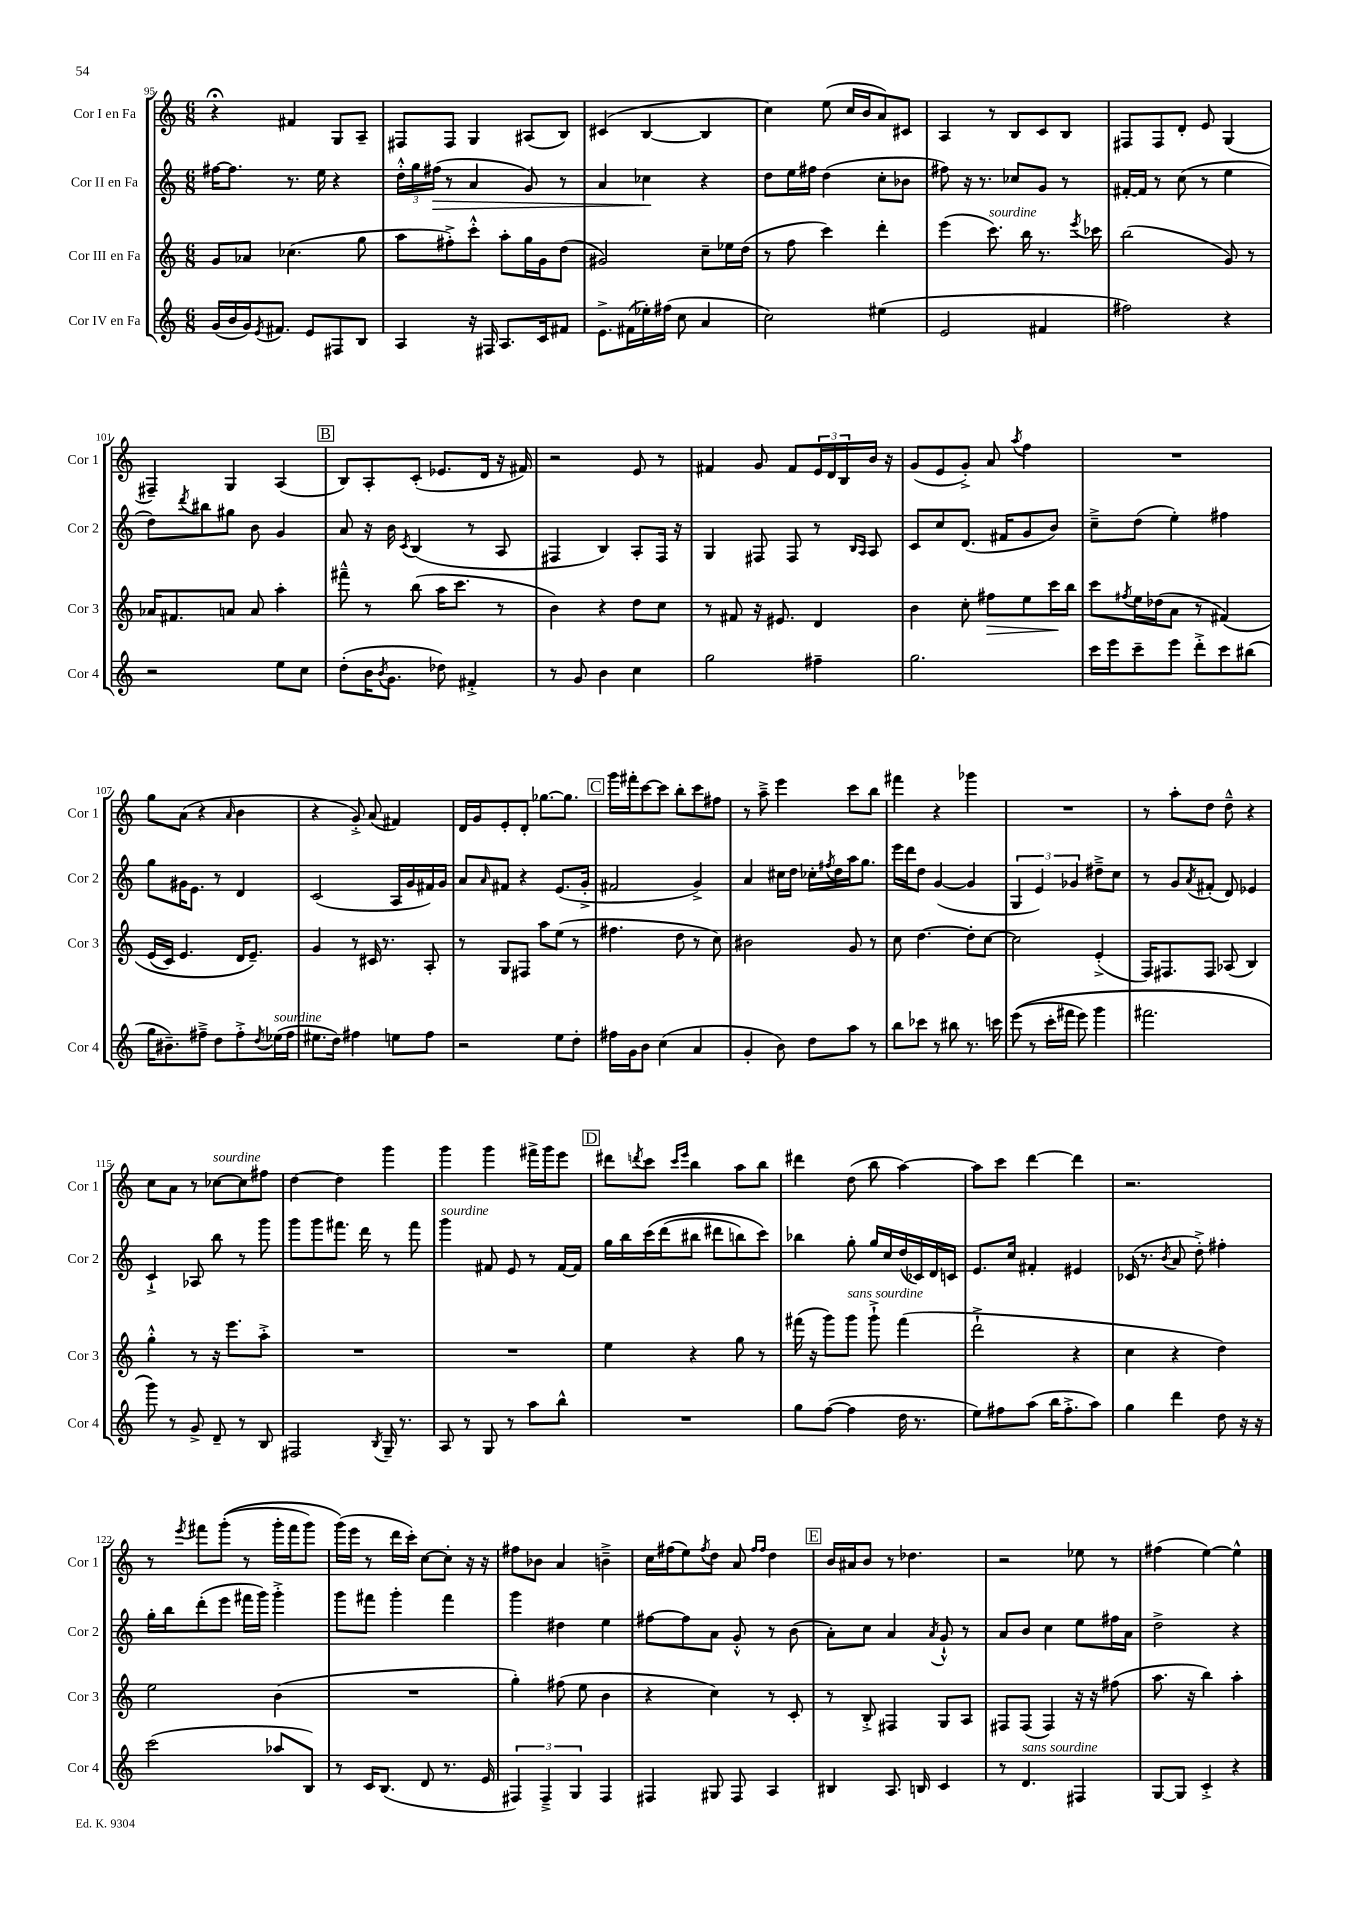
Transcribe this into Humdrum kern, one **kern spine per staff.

**kern	**kern	**kern	**kern
*staff4	*staff3	*staff2	*staff1
*clefG2	*clefG2	*clefG2	*clefG2
*k[]	*k[]	*k[]	*k[]
*M6/8	*M6/8	*M6/8	*M6/8
(16g	8g	[16ff#	4r;
16b	.	8.ff#]	.
16g)	8a-	.	.
8qe	.	.	.
8.f#	.	.	.
.	(4.cc-	8.r	4f#
8e	.	.	.
.	.	16ee	.
8F#	.	4r	8G
8B	8gg	.	8A~
=	=	=	=
4A	8aa	24dd'^^	8F#
.	.	24gg	.
.	.	(24ff#	.
.	8ff#'^)	8r	8F#
16r	8ccc'^^	4a	4G
16F#	.	.	.
8.A	8aa'	.	.
.	16gg	8g)	(8A#
16c	16g	.	.
8f#	(8dd	8r	8B)
=	=	=	=
8.e^	2g#)	4a	(4c#
(16f#	.	.	.
16ee-')	.	4cc-	[4B
(16ff#	.	.	.
8cc	.	.	.
4a	8cc~	4r	4B]
.	16ee-	.	.
.	(16dd	.	.
=	=	=	=
2cc)	8r	8dd	4cc)
.	8ff	16ee	.
.	.	16ff#	.
.	4ccc)	(4dd	(8ee
.	.	.	16cc
.	.	.	16b
(4ee#	4ddd'	8cc'	8a)
.	.	8b-	8c#
=	=	=	=
2e	(4eee	8ff#)	4A
.	.	16r	.
.	.	8.r	.
.	8.ccc)	.	8r
.	.	8cc-	8B
.	16bb	.	.
4f#	8.r	8g	8c
.	.	8r	8B
.	8qeee	.	.
.	16ccc-	.	.
=	=	=	=
2ff#)	(2bb	[16f#'	8F#
.	.	16f#]	.
.	.	8r	8F#
.	.	(8cc	8d'
.	.	8r	8e
4r	8g)	4ee	(4G
.	8r	.	.
=	=	=	=
2r	16a-	8dd)	4F#~)
.	8.f#	.	.
.	.	8qddd	.
.	.	8bb#	.
.	8a	8gg#	4G
.	8a	8b	.
8ee	4aa'	4g	(4A
8cc	.	.	.
=	=	=	=
(8dd'	8fff#~^^	8a	8B)
16b	8r	16r	8A'
8qb	.	.	.
8.g	.	16b	.
.	.	8qc	.
.	(8bb	(4B	(8c'
8dd-)	16aa	.	8.e-
.	8.ccc	.	.
4f#'^	.	8r	.
.	.	.	16d
.	8r	8A	16r
.	.	.	16f#)
=	=	=	=
8r	4b)	4F#	2r
8g	.	.	.
4b	4r	4B)	.
4cc	8dd	8A'	8e
.	8cc	16F#	8r
.	.	16r	.
=	=	=	=
2gg	8r	4G	4f#
.	8f#	.	.
.	16r	8F#	8g
.	8.e#	.	.
.	.	8F#	8f#
4ff#~	4d	8r	24e
.	.	.	24d
.	.	.	24B
.	.	16qqB	.
.	.	16qqA	.
.	.	8A	16b
.	.	.	16r
=	=	=	=
2.gg	4b	8c	(8g
.	.	8cc	8e
.	8cc'	(8.d	8g'^)
.	8ff#	.	8a
.	.	16f#	.
.	.	.	8qaa
.	8ee	8g	4ff
.	16ccc	8b)	.
.	16bb	.	.
=	=	=	=
16ccc	8ccc	8cc~^	2.r
16eee	.	.	.
.	8qff#	.	.
8ccc~	16ee	(8dd	.
.	(16dd-	.	.
8eee	8a	4ee')	.
8ddd'^	8r	.	.
8ccc	&(4f#)	4ff#	.
(8bb#	.	.	.
=	=	=	=
16gg	(16e	8gg	8gg
8.b#~)	16c)	.	.
.	4.e	16g#	(8a
.	.	8.e	.
8ff#~^	.	.	4r
8dd	.	8r	.
.	.	.	16qqa
8ff#'^	16d	4d	4b
.	8.e~&)	.	.
8qdd	.	.	.
(16ee-	.	.	.
16ff#	.	.	.
=	=	=	=
8.ee#	4g	(2c	4r
16dd)	.	.	.
4ff#	8r	.	8g'^)
.	16c#	.	(8a
.	8.r	.	.
8ee	.	16A	4f#)
.	.	16g	.
8ff#	8A'	16f#)	.
.	.	16g	.
=	=	=	=
2r	8r	8a	16d
.	.	.	16g
.	.	16qqa	.
.	8G	8f#	8e'
.	8F#	4r	8d'
.	8aa	.	[8.gg-
8ee	(8ee	(8.e	.
.	.	.	8.gg-]
8dd'	8r	.	.
.	.	16g'^	.
=	=	=	=
16ff#	4.ff#	2f#	16ggg
16g	.	.	16fff#'
8b	.	.	[8ccc
(4cc	.	.	8ccc]
.	8dd	.	8bb'
4a	8r	4g^)	8ccc
.	8cc)	.	8ff#
=	=	=	=
4g'	2b#	4a	8r
.	.	.	8aa~^
8b)	.	16cc#	4eee
.	.	16dd	.
8dd	.	16cc-'	.
.	.	8qff#	.
.	.	16dd	.
8aa	8g	16aa	8ccc
.	.	8.gg	.
8r	8r	.	8bb
=	=	=	=
8bb	8cc	16eee	4fff#
.	.	16ddd	.
8ccc-	[4.dd	8dd	.
8r	.	([4g	4r
8bb#	.	.	.
8.r	8dd']	4g]	4ggg-
.	[8cc	.	.
16ccc	.	.	.
=	=	=	=
&((8eee	2cc]	6G	2.r
8r	.	.	.
.	.	6e)	.
16ccc'	.	.	.
16fff#	.	.	.
.	.	6g-	.
8eee)	.	.	.
4ggg	(4e'^	8dd#~^	.
.	.	8cc	.
=	=	=	=
2.fff#	16F)	8r	8r
.	8.F#	.	.
.	.	8g	8aa'
.	.	8qa	.
.	8F#	(8f#'	8dd
.	(8A-	8d)	8dd~^^
.	4B)	4e-	4r
=	=	=	=
8ggg&)	4gg'^^	4c`^	8cc
8r	.	.	8a
8g^	8r	8A-	8r
8d~	16r	8bb	[8cc-
.	8.eee	.	.
8r	.	8r	8cc-]
8B	8aa'^	8ggg	8ff#
=	=	=	=
2F#	2.r	8ggg	[4dd
.	.	8ggg	.
.	.	8.fff#	4dd]
.	.	16ddd	.
8qB	.	.	.
16G~	.	8r	4ggg
8.r	.	.	.
.	.	8fff#	.
=	=	=	=
8A	2.r	4ggg	4ggg
8r	.	.	.
8G	.	8f#	4ggg
8r	.	8e	.
8aa	.	8r	16fff#^
.	.	.	16ggg
8bb^^	.	[16f#	8eee
.	.	16f#]	.
=	=	=	=
2.r	4ee	16gg	8ddd#
.	.	16bb	.
.	.	.	8qddd
.	.	&(16ccc	8ccc
.	.	(16ddd	.
.	.	.	16qqccc
.	.	.	16qqeee
.	4r	8bb#	4bb
.	.	8ddd#	.
.	8gg	8bb)	8aa
.	8r	8ccc&)	8bb
=	=	=	=
8gg	(16fff#	4bb-	4ddd#
.	16r	.	.
([8ff	8ggg)	.	.
4ff]	8ggg	8gg'	(8dd
.	8ggg`^	16gg	8bb
.	.	16cc	.
16dd	(4fff#	(16dd	[4aa)
8.r	.	16c-)	.
.	.	16d	.
.	.	16c	.
=	=	=	=
8ee)	2ddd`^	8.e	8aa]
8ff#	.	.	8ccc
.	.	16cc	.
(8aa	.	4f#'	[4ddd
16bb	.	.	.
8.ff#'^	.	.	.
.	4r	4e#	4ddd]
8aa)	.	.	.
=	=	=	=
4gg	4cc	(16c-	2.r
.	.	8.r	.
.	.	8qb	.
4ddd	4r	8a	.
.	.	8dd'^)	.
8dd	4dd)	4ff#'	.
16r	.	.	.
16r	.	.	.
=	=	=	=
(2ccc	2ee	16gg'	8r
.	.	16bb	.
.	.	.	8qeee
.	.	(8ddd'	8fff#
.	.	8eee	&((8ggg'
.	.	16fff#	8r
.	.	16ggg)	.
8aa-	(4b	4ggg'^	16ggg'
.	.	.	16fff#
8B)	.	.	8ggg)
=	=	=	=
8r	2.r	8ggg	(16ggg&)
.	.	.	16eee
16c	.	8fff#	8r
(8.B	.	.	.
.	.	4ggg'	16ddd
.	.	.	16ccc')
8d	.	.	[8cc
8.r	.	4fff#	8cc']
.	.	.	16r
16e	.	.	16r
=	=	=	=
6F#)	4gg')	4ggg	8ff#
.	.	.	8b-
6F#~^	.	.	.
.	(8ff#	4dd#	4a
6G	.	.	.
.	8ee	.	.
4F#	4b	4ee	4b~^
=	=	=	=
4F#	4r	[8ff#	16cc
.	.	.	(16ff#
.	.	8ff#]	8ee)
.	.	.	8qff#
8G#	4cc)	8a	8dd
8F#	.	8g'^^	8a
.	.	.	16qqff#
.	.	.	16qqff#
4A	8r	8r	4dd
.	8c'	(8b	.
=	=	=	=
4B#	8r	8a')	16b
.	.	.	16a#
.	8B'^	8cc	8b
8.A	4F#	4a	8r
.	.	.	4.dd-
16B	.	.	.
.	.	8qa	.
4c	8G	8g`^^	.
.	8A	8r	.
=	=	=	=
8r	8F#	8a	2r
4.d	(8F#	8b	.
.	4F#)	4cc	.
4F#	16r	8ee	8ee-
.	16r	.	.
.	(8ff#	16ff#	8r
.	.	16a	.
=	=	=	=
[8G	8.aa	2dd^	(4ff#
8G]	.	.	.
.	16r	.	.
4c'^	4bb)	.	[4ee)
4r	4aa'	4r	4ee^^]
==	==	==	==
*-	*-	*-	*-
